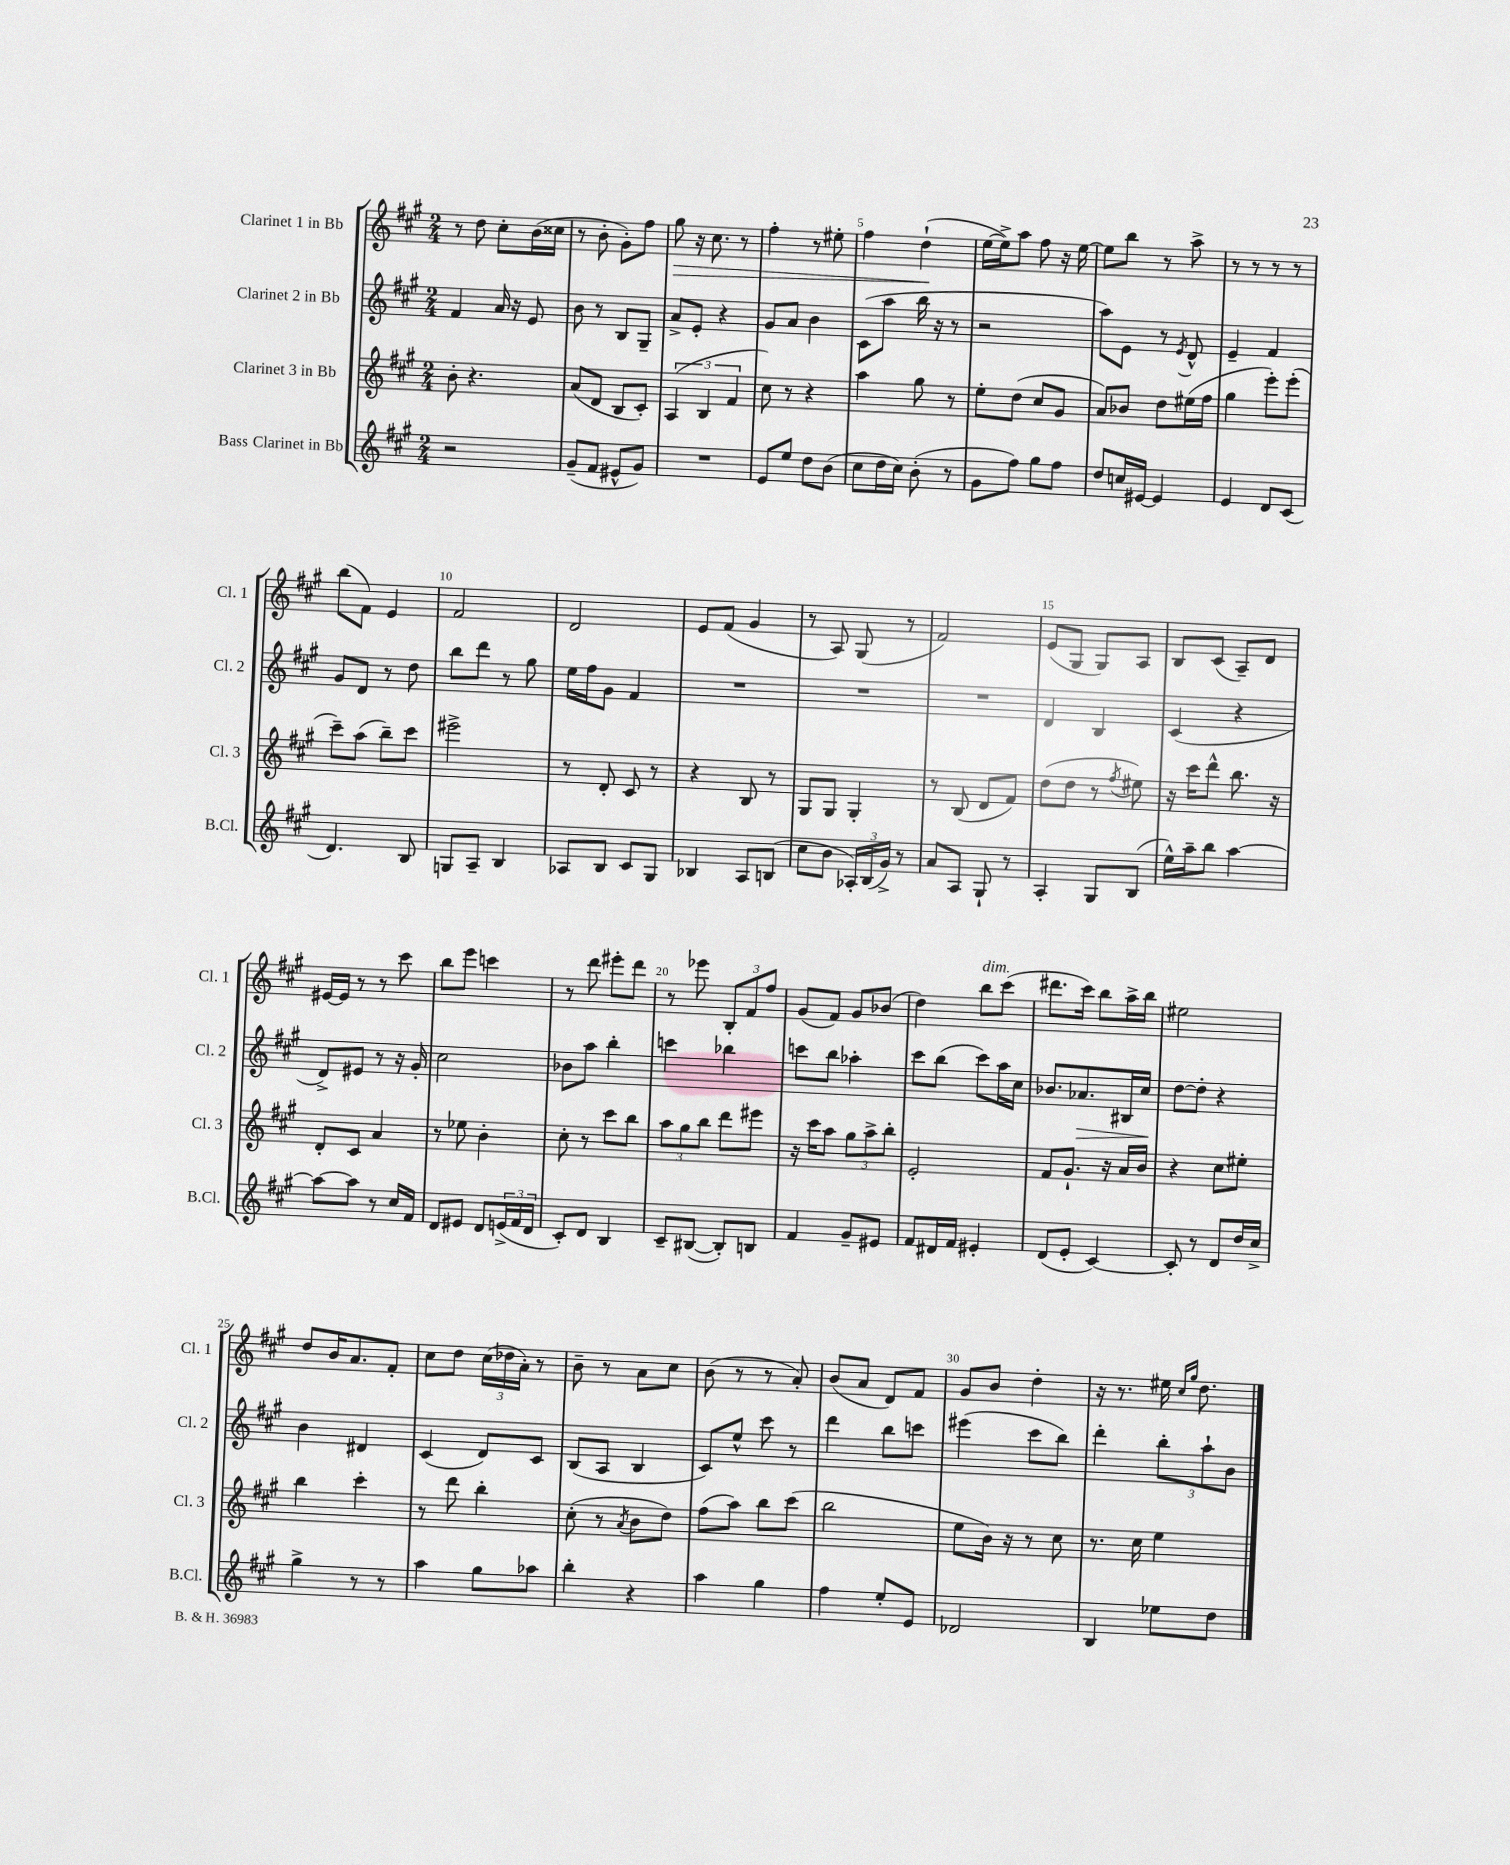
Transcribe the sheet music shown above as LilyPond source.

<<
\new StaffGroup <<
\new Staff = "s0" \with { instrumentName = "Clarinet 1 in Bb" shortInstrumentName = "Cl. 1" } {
    \clef treble \key a \major \numericTimeSignature \time 2/4
    r8 d''8 cis''8-. b'16( cisis''16 |
    r8 b'8-. gis'8-.) fis''8 |
    gis''8\> r16 cis''8. r8 |
    fis''4-. r8 eis''8-. |
    fis''4 d''4-!\!( |
    e''16~ e''16->) a''8 fis''8 r16 e''16~ |
    e''8 b''8 r8 a''8-> |
    r8 r8 r8 r8 |
    b''8( fis'8) e'4 |
    fis'2 |
    d'2 |
    e'8 fis'8( gis'4 |
    r8 a8) gis8( r8 |
    fis'2) |
    e'8( gis8 gis8) a8 |
    b8 cis'8( a8--) d'8 |
    eis'16~ eis'16 r8 r8 cis'''8 |
    b''8 e'''8 c'''4 |
    r8 d'''8 eis'''8-. d'''8 |
    r8 ees'''8 \tuplet 3/2 { b8-. fis'8 fis''8 } |
    gis'8( fis'8) gis'8 bes'8( |
    d''4) b''8^\markup { \italic "dim." } cis'''8( |
    dis'''8. cis'''16) b''8 a''16-> b''16 |
    eis''2 |
    d''8 b'16 a'8. fis'8-. |
    cis''8 d''8 \tuplet 3/2 { cis''16( des''16 a'16-.) } r8 |
    b'8-- r8 a'8 cis''8 |
    b'8( r8 r8 a'8-.) |
    b'8( a'8 d'8) fis'8 |
    gis'8 b'8 d''4-. |
    r16 r8. eis''16 \grace { cis''16 gis''16 } d''8. \bar "|." |
}
\new Staff = "s1" \with { instrumentName = "Clarinet 2 in Bb" shortInstrumentName = "Cl. 2" } {
    \clef treble \key a \major \numericTimeSignature \time 2/4
    fis'4 a'16 r16 e'8 |
    b'8 r8 b8 gis8-- |
    a'8-> e'8-. r4 |
    gis'8 a'8 b'4 |
    cis'8( a''8 b''16 r16 r8 |
    r2 |
    a''8) e'8 r8 \acciaccatura { e'8 } d'8-^ |
    e'4-- fis'4 |
    gis'8 d'8 r8 d''8 |
    b''8 d'''8 r8 gis''8 |
    e''16 fis''16 gis'8 fis'4 |
    R2 |
    R2 |
    R2 |
    d'4 b4 |
    cis'4( r4 |
    d'8->) eis'8 r8 r16 gis'16-. |
    cis''2 |
    bes'8 a''8 b''4-. |
    c'''4 bes''4 |
    c'''8 b''8 aes''4-. |
    cis'''8 b''8( cis'''8) a''16 cis''16 |
    bes'8. aes'8.\> bis16 cis''16\! |
    d''8~ d''8-. r4 |
    b'4 dis'4 |
    cis'4( d'8) cis'8 |
    b8( a8 b4 |
    cis'8) e''8-^ cis'''8 r8 |
    d'''4 b''8 c'''8 |
    eis'''4( cis'''8 b''8) |
    d'''4-. \tuplet 3/2 { b''8-. a''8-! b'8 } \bar "|." |
}
\new Staff = "s2" \with { instrumentName = "Clarinet 3 in Bb" shortInstrumentName = "Cl. 3" } {
    \clef treble \key a \major \numericTimeSignature \time 2/4
    b'8-. r4. |
    a'8( d'8 b8 cis'8-.) |
    \tuplet 3/2 { a4( b4 fis'4 } |
    cis''8) r8 r4 |
    a''4 gis''8 r8 |
    e''8-. d''8( cis''8 gis'8 |
    a'8) bes'8 d''8 eis''16( fis''16 |
    gis''4 e'''8-.) e'''8-.( |
    cis'''8--) a''8( b''8--) cis'''8 |
    eis'''2-> |
    r8 d'8-. cis'8 r8 |
    r4 b8 r8 |
    gis8 gis8 gis4-. |
    r8 b8( d'8 fis'8) |
    d''8( d''8 r8 \acciaccatura { fis''8 } eis''8) |
    r16 cis'''16 d'''8-^ b''8. r16 |
    d'8-. cis'8 a'4 |
    r8 ees''8 b'4-. |
    cis''8-. r8 cis'''8 b''8 |
    \tuplet 3/2 { a''8 gis''8 b''8 } d'''8 eis'''8 |
    r16 cis'''16 a''8 \tuplet 3/2 { gis''8 a''8-> b''8-. } |
    e'2-. |
    fis'8 gis'8.-! r16 a'16 b'16 |
    r4 cis''8 eis''8-. |
    b''4 cis'''4-. |
    r8 d'''8 b''4-. |
    cis''8-.( r8 \acciaccatura { a'8 } b'8 d''8) |
    fis''8( a''8) b''8 cis'''8( |
    b''2 |
    e''8 b'16) r16 r8 cis''8 |
    r8. cis''16 e''4 \bar "|." |
}
\new Staff = "s3" \with { instrumentName = "Bass Clarinet in Bb" shortInstrumentName = "B.Cl." } {
    \clef treble \key a \major \numericTimeSignature \time 2/4
    r2 |
    gis'8--( fis'8 eis'8-^ gis'8) |
    R2 |
    e'8 e''8 d''8 b'8( |
    cis''8 d''16 cis''16) b'8-.( r8 |
    gis'8 fis''8) gis''8 fis''8 |
    d''8 c''16 eis'16~ eis'4 |
    e'4 d'8 cis'8( |
    d'4.) b8 |
    g8 a8-- b4 |
    aes8 b8 cis'8 gis8 |
    bes4 a8 b8( |
    cis''8 b'8 \tuplet 3/2 { aes16-.) b16( gis'16->) } r8 |
    a'8 a8 gis8-! r8 |
    a4-. gis8 b8( |
    e''16-^) a''16-- b''8 a''4~ |
    a''8~ a''8 r8 cis''16 fis'16 |
    d'8 eis'8 d'8 \tuplet 3/2 { e'16->( fis'16 d'16 } |
    cis'8-.) d'8 b4 |
    cis'8-- bis8~( bis8-.) b8 |
    fis'4 gis'8-- eis'8 |
    fis'8 dis'16 fis'16 eis'4-. |
    d'8( e'8-. cis'4~) |
    cis'8-. r8 d'8 d''16 cis''16-> |
    gis''4-> r8 r8 |
    a''4 gis''8 aes''8 |
    b''4-. r4 |
    a''4 gis''4 |
    fis''4 e''8-. e'8 |
    des'2 |
    b4 ees''8 d''8 \bar "|." |
}
>>
>>
\layout { \context { \Score \override BarNumber.break-visibility = ##(#f #t #t) barNumberVisibility = #(every-nth-bar-number-visible 5) } }
